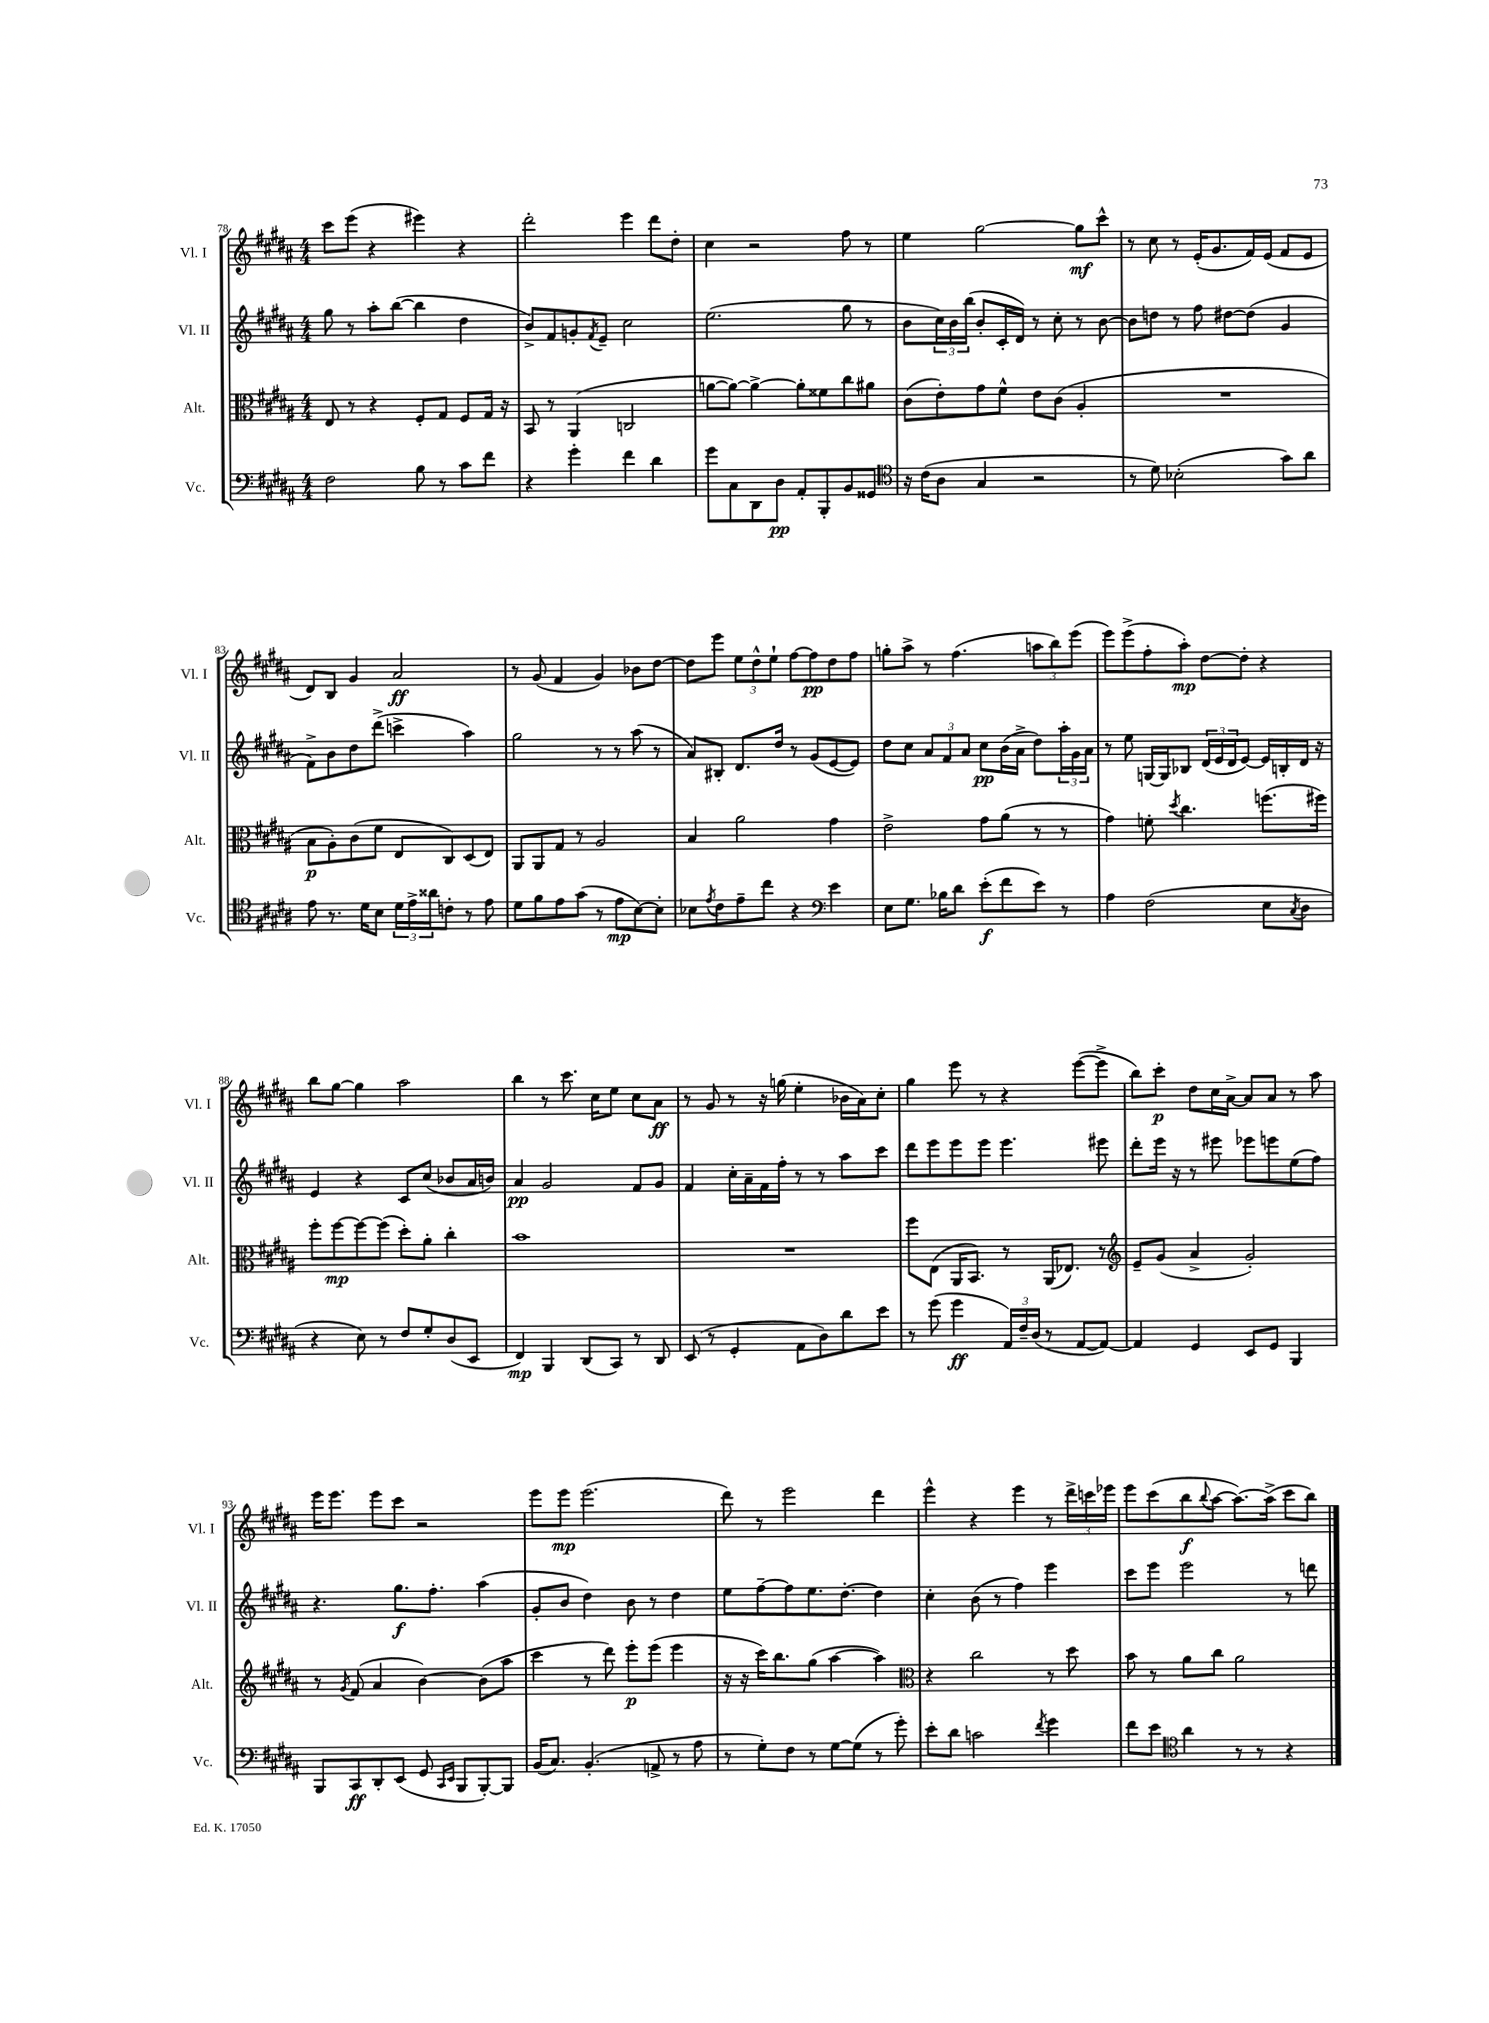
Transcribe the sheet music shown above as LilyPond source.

<<
\new StaffGroup <<
\new Staff = "s0" \with { instrumentName = "Vl. I" shortInstrumentName = "Vl. I" } {
    \clef treble \key b \major \numericTimeSignature \time 4/4
    cis'''8 e'''8( r4 eis'''4) r4 |
    dis'''2-. e'''4 dis'''8 dis''8-. |
    cis''4 r2 fis''8 r8 |
    e''4 gis''2~ gis''8\mf cis'''8-^ |
    r8 cis''8 r8 e'16-.( gis'8. fis'16) e'16( fis'8 e'8 |
    dis'8) b8 gis'4 ais'2\ff |
    r8 gis'8( fis'4 gis'4) bes'8 dis''8~ |
    dis''8 e'''8 \tuplet 3/2 { e''8 dis''8-^ e''8-! } fis''8~ fis''8\pp dis''8 fis''8 |
    g''8-. ais''8-> r8 fis''4.( \tuplet 3/2 { a''8 b''8) e'''8( } |
    e'''8) e'''8->( fis''8-. ais''8-.\mp) dis''8~ dis''8-. r4 |
    b''8 gis''8~ gis''4 ais''2 |
    b''4 r8 cis'''8. cis''16 e''8 cis''8 ais'8\ff |
    r8 gis'8 r8 r16 g''16( e''4-. bes'16 ais'16) cis''8-. |
    gis''4 e'''8 r8 r4 e'''8~( e'''8-> |
    b''8) cis'''8-.\p dis''8 cis''16 ais'16~-> ais'8 ais'8 r8 ais''8 |
    e'''16 e'''8. e'''8 cis'''8 r2 |
    e'''8 e'''8\mp e'''2.( |
    dis'''8) r8 e'''2 dis'''4 |
    e'''4-^ r4 e'''4 r8 \tuplet 3/2 { dis'''16-> c'''16 ees'''16 } |
    e'''8 cis'''8( b''8\f \appoggiatura { b''8 } ais''8~ ais''8.~) ais''16->( cis'''8 b''8) \bar "|." |
}
\new Staff = "s1" \with { instrumentName = "Vl. II" shortInstrumentName = "Vl. II" } {
    \clef treble \key b \major \numericTimeSignature \time 4/4
    gis''8 r8 ais''8-. b''8~( b''4 dis''4 |
    b'8->) fis'8 g'8-. \acciaccatura { fis'8 } e'8-- cis''2 |
    e''2.( gis''8 r8 |
    b'8 \tuplet 3/2 { cis''16) b'16 b''16( } b'8-. cis'16-. dis'16) r8 cis''8-. r8 b'8~ |
    b'8 d''8 r8 fis''8 dis''8~ dis''8( gis'4 |
    fis'8->) b'8 dis''8 dis'''8->( c'''4-> ais''4) |
    gis''2 r8 r8 ais''8( r8 |
    ais'8) bis8-. dis'8. dis''16 r8 gis'8( e'8~ e'8) |
    dis''8 cis''8 \tuplet 3/2 { ais'8 fis'8 ais'8 } cis''8\pp b'16( ais'16-> dis''8) \tuplet 3/2 { ais''16-. gis'16 ais'16 } |
    r8 e''8 g16~ g16 bes8 \tuplet 3/2 { dis'16( e'16 dis'16 } e'8~) e'16 b16-. dis'16 r16 |
    e'4 r4 cis'8 cis''8( bes'8 ais'16 b'16) |
    ais'4\pp gis'2 fis'8 gis'8 |
    fis'4 cis''16-. ais'16-- fis'16 fis''16-. r8 r8 ais''8 cis'''8 |
    dis'''8 e'''8 e'''8 e'''8 e'''4. eis'''8 |
    dis'''8-. e'''16 r16 r8 eis'''8 ees'''8 e'''8 e''8( fis''8) |
    r4. gis''8.\f fis''8.-. ais''4( |
    gis'8-. b'8 dis''4) b'8 r8 dis''4 |
    e''8 fis''8~-- fis''8 e''8. dis''8.~-. dis''4 |
    cis''4-. b'8( r8 fis''4) e'''4 |
    cis'''8 e'''8 e'''2 r8 d'''8 \bar "|." |
}
\new Staff = "s2" \with { instrumentName = "Alt." shortInstrumentName = "Alt." } {
    \clef alto \key b \major \numericTimeSignature \time 4/4
    e8 r8 r4 fis8-. gis8 fis8 gis16 r16 |
    b,8 r8 ais,4( c2 |
    a'8~ a'8~) a'4~-> a'8-. fisis'8 cis''8 ais'8 |
    cis'8( e'8-.) gis'8 fis'8-^ e'8 cis'8( ais4-. |
    R1 |
    b8\p ais8-.) cis'8( fis'8 e8 cis8) dis8( e8) |
    ais,8 ais,8 gis8 r8 ais2 |
    b4 ais'2 gis'4 |
    e'2-> gis'8 ais'8( r8 r8 |
    gis'4) f'8-. \acciaccatura { dis''8 } cis''4. f''8.( fis''16) |
    fis''8-. fis''8~\mp fis''8~ fis''8( dis''8-.) ais'8-. cis''4-. |
    b'1 |
    R1 |
    fis''8 e8( ais,16 b,8.) r8 ais,16( ees8.) r8 |
    \clef treble e'8-- gis'8( ais'4-> gis'2-.) |
    r8 \acciaccatura { gis'8 } fis'8( ais'4 b'4~) b'8( ais''8 |
    cis'''4 r8 dis'''8) e'''8-.\p e'''8( e'''4 |
    r16 r16 cis'''16) b''8. gis''8( ais''4~ ais''4) |
    \clef alto r4 cis''2 r8 dis''8 |
    b'8 r8 ais'8 cis''8 ais'2 \bar "|." |
}
\new Staff = "s3" \with { instrumentName = "Vc." shortInstrumentName = "Vc." } {
    \clef bass \key b \major \numericTimeSignature \time 4/4
    fis2 b8 r8 cis'8 fis'8 |
    r4 gis'4-. fis'4 dis'4 |
    gis'8 cis8 dis,8 dis8\pp ais,8-. b,,8-. b,8 gisis,8 |
    \clef tenor r16 cis'16( ais8 gis4 r2 |
    r8 dis'8) bes2-.( gis'8) ais'8 |
    e'8 r8. dis'16 b8 \tuplet 3/2 { dis'16 e'16-> aisis'16 } c'8-. r8 e'8 |
    dis'8 fis'8 e'8 gis'8( r8 e'8\mp b8~) b8-. |
    bes8 \acciaccatura { e'8 } cis'8 e'8-- cis''8 r4 \clef bass e'4 |
    e8 gis8. bes16 dis'8 e'8-.\f( fis'8 e'8) r8 |
    ais4 fis2( e8 \acciaccatura { cis8 } dis8 |
    r4 e8) r8 fis8 gis8-. dis8( e,8 |
    fis,4\mp) b,,4 dis,8( cis,8) r8 dis,8 |
    e,8( r8 gis,4-. ais,8 dis8) dis'8 e'8 |
    r8 gis'8( gis'4\ff \tuplet 3/2 { ais,16) fis16-- dis16( } r8 ais,8~ ais,8~) |
    ais,4 gis,4 e,8 gis,8 b,,4 |
    b,,8 cis,8\ff dis,8-. e,8( gis,8 \grace { cis,16 e,16 } b,,8 b,,8~-.) b,,8 |
    b,16( cis8.) b,4.-.( a,8-> r8 ais8 |
    r8 gis8-.) fis8 r8 gis8~ gis8( r8 gis'8-.) |
    e'8-. dis'8 c'2 \acciaccatura { fis'8 } gis'4 |
    fis'8 e'8 \clef tenor ais'4 r8 r8 r4 \bar "|." |
}
>>
>>
\layout { \context { \Score currentBarNumber = #78 } }
